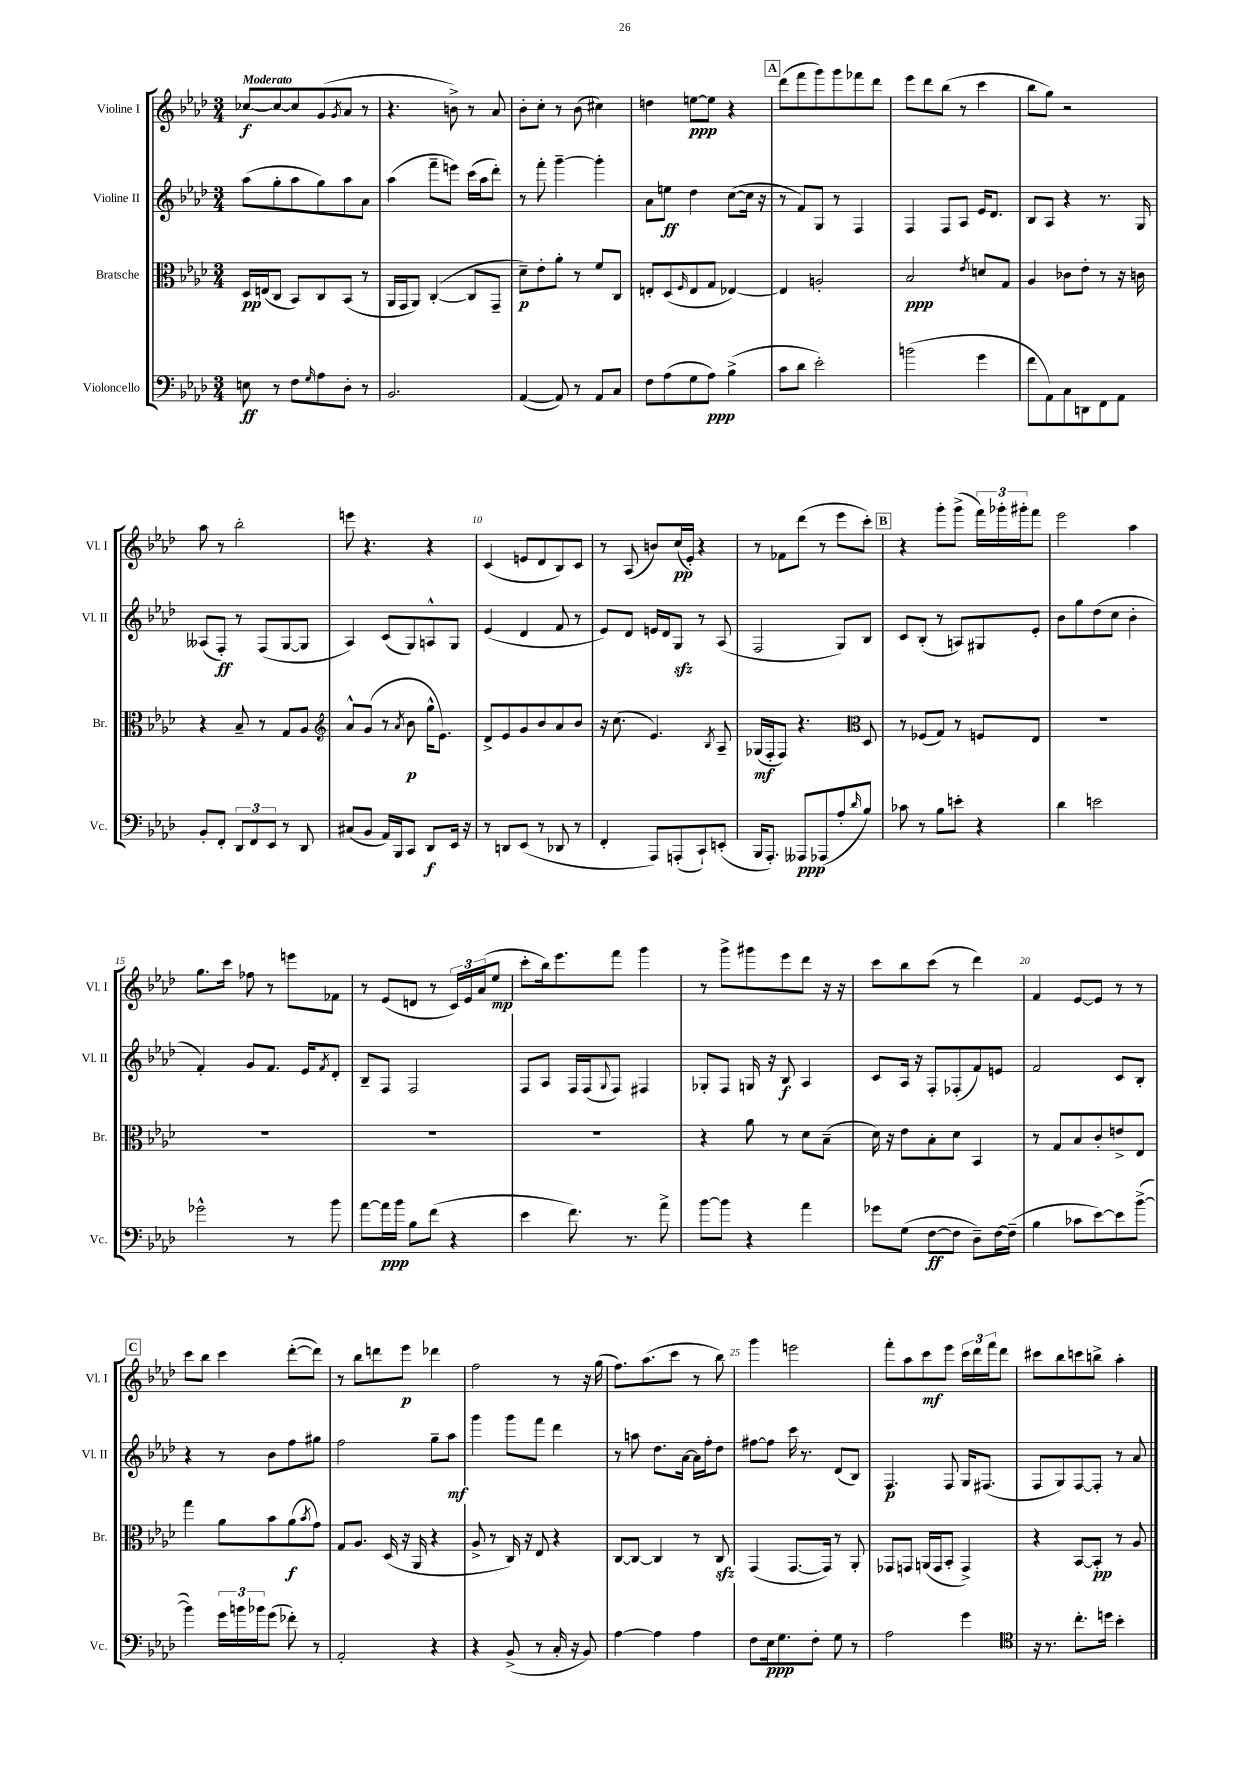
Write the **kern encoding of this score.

**kern	**kern	**kern	**kern
*staff4	*staff3	*staff2	*staff1
*clefF4	*clefC3	*clefG2	*clefG2
*k[b-e-a-d-]	*k[b-e-a-d-]	*k[b-e-a-d-]	*k[b-e-a-d-]
*M3/4	*M3/4	*M3/4	*M3/4
8E	16D-	(8aa-	[8cc-
.	(16E	.	.
8r	8C	8gg'	8cc-_
8F	8BB-)	8aa-	8cc-]
16qqG	.	.	.
8A-	8C	8gg)	(8g
.	.	.	8qg
8D-'	(8BB-	8aa-	8a-
8r	8r	8a-	8r
=	=	=	=
2.BB-	16AA-	(4aa-	4.r
.	16GG	.	.
.	8AA-)	.	.
.	([4C'	8fff~	.
.	.	8eee)	8b^)
.	8C]	(16ccc	8r
.	.	16aa-	.
.	8GG~	8ddd-')	8a-
=	=	=	=
([4AA-	8d-~)	8r	8b-'
.	8e-'	8fff'	8cc'
8AA-])	8a-'	[4ggg~	8r
8r	8r	.	(8b-
8AA-	8f	4ggg']	4cc#)
8C	8C	.	.
=	=	=	=
8F	8E'	8a-	4dd
(8A-	(8D-	8ee	.
.	16qqF	.	.
8G	8E	4dd-	[8ee
8A-)	8G	.	8ee]
(4B-^	[4E-)	([8cc	4r
.	.	16cc]	.
.	.	16r	.
=	=	=	=
8c	4E-]	8r	(8ddd-
8d-	.	8f)	8fff
2e-')	2A'	8G	8ggg)
.	.	8r	8ggg
.	.	4F	8fff-
.	.	.	8ddd-
=	=	=	=
(2b	2B-	4F	8eee-
.	.	.	8ddd-
.	.	8F	(8bb-
.	.	8A-	8r
.	8qe-	.	.
4g	8d	16e-	4ccc
.	.	8.d-	.
.	8G	.	.
=	=	=	=
8f	4A-	8B-	8bb-
8AA-)	.	8A-	8gg)
8C	8c-	4r	2r
8DD	8e-'	.	.
8FF	8r	8.r	.
8AA-	16r	.	.
.	16c	16G	.
=	=	=	=
8BB-'	4r	(8A--	8aa-
8FF'	.	8F')	8r
12DD-	8B-~	8r	2bb-'
12FF	.	.	.
.	8r	(8F	.
12EE-	.	.	.
8r	8G	[8G	.
8DD-	8A-	8G]	.
=	=	=	=
*	*clefG2	*	*
(8C#	8a-^^	4A-)	8eee
8BB-	(8g	.	4.r
16AA-)	8r	(8c	.
16BBB-	.	.	.
.	8qa-	.	.
8CC	8b-	8G)	.
8DD-	16gg^^	8A^^	4r
.	8.e-)	.	.
16EE-	.	8G	.
16r	.	.	.
=	=	=	=
8r	8d-^	(4e-	(4c
8DD	8e-	.	.
(8EE-	8g	4d-	8e
8r	8b-	.	8d-
8DD-	8a-	8f	8B-)
8r	8b-	8r	8c
=	=	=	=
4FF'	16r	8e-)	8r
.	(8.cc	.	.
.	.	8d-	(8A-
8AAA-)	4.e-)	16e	8b)
.	.	16d-	.
(8AAA'	.	8G	(16cc
.	.	.	16e-')
8CC`)	.	8r	4r
.	8qB-	.	.
(8EE'	8A-~	(8A-	.
=	=	=	=
16BBB-	(16G-	2F	8r
8.AAA-')	16F'	.	.
.	8F)	.	8f-
8AAA--	4.r	.	(8ddd-
(8AAA-	.	.	8r
8A-'	.	8G)	8eee-
*	*clefC3	*	*
16qqd-	.	.	.
8B-)	8D-	8B-	8ccc')
=	=	=	=
8c-	8r	8c	4r
8r	(8F-	(8B-'	.
8B-	8G)	8r	8ggg'
8e'	8r	8A)	(8ggg^
4r	8F	8G#	24fff)
.	.	.	24ggg-'
.	.	.	24ggg#'
.	8E-	8e-'	8fff
=	=	=	=
4d-	2.r	8b-	2eee-
.	.	8gg	.
2e	.	(8dd-	.
.	.	8cc	.
.	.	4b-'	4aa-
=	=	=	=
2g-^^	2.r	4f')	8.gg
.	.	.	16ccc
.	.	8g	8ff-
.	.	8.f	8r
8r	.	.	8eee
.	.	16e-	.
.	.	8qf	.
8b-	.	8d-'	8f-
=	=	=	=
[8a-	2.r	8B-~	8r
16a-]	.	8F	(8e-
16b-	.	.	.
8B-	.	2F	8d
(8f	.	.	8r
4r	.	.	24c)
.	.	.	24e-
.	.	.	(24a-
.	.	.	8ee-
=	=	=	=
4e-	2.r	8F	8ccc'
.	.	8A-	16bb-)
.	.	.	8.eee-
8.f)	.	16F	.
.	.	(16F	.
.	.	8qqG	.
.	.	8F)	8fff
8.r	.	.	.
.	.	4F#	4ggg
8a-^	.	.	.
=	=	=	=
[8b-	4r	8G-'	8r
8b-]	.	8F	8ggg^
4r	8a-	16G	8ggg#
.	.	16r	.
.	8r	8B-	8eee-
4a-	8d-	4A-	8ddd-
.	(8B-~	.	16r
.	.	.	16r
=	=	=	=
8g-	16d-)	8c	8ccc
.	16r	.	.
(8G	8e-	16A-	8bb-
.	.	16r	.
[8F	8B-'	8F'	(8ccc
8F]	8d-	(8F-'	8r
8D-~)	4BB-	8f)	4ddd-)
[16F	.	8e	.
(16F~]	.	.	.
=	=	=	=
4B-	8r	2f	4f
.	8G	.	.
8c-	8B-	.	[8e-
[8e-)	8c'	.	8e-]
8e-]	8e^	8c	8r
([8b-^	8E-	8B-'	8r
=	=	=	=
4b-])	4gg	4r	8ccc
.	.	.	8bb-
24g	8a-	8r	4ccc
24b	.	.	.
24b-	.	.	.
(8g	8b-	8b-	.
8f-')	(8a-	8ff	([8ddd-'
.	8qb-	.	.
8r	8g)	8gg#	8ddd-])
=	=	=	=
2AA-'	8G	2ff	8r
.	8.A-	.	8bb-
.	.	.	8ddd
.	(16D-	.	.
.	16r	.	8eee-
.	16AA-	.	.
4r	4r	8gg~	4ddd-
.	.	8aa-	.
=	=	=	=
4r	8A-^	4ggg	2ff
.	8r	.	.
(8BB-^	16C)	8ggg	.
.	16r	.	.
8r	8E-	8fff	.
16C'	4r	4ddd-	8r
16r	.	.	.
8BB-)	.	.	16r
.	.	.	(16gg
=	=	=	=
[4A-	[8C	8r	8.ff)
.	8C_	8aa	.
.	.	.	(8.aa-
4A-]	4C]	8.dd-	.
.	.	.	8ccc
.	.	[16a-	.
4A-	8r	16a-]	8r
.	.	16ff'	.
.	8C	8dd-	8bb-)
=	=	=	=
8F	(4GG	[8ff#	4ggg
16E-	.	8ff#]	.
8.G	.	.	.
.	[8.GG	16ccc	2eee
.	.	8.r	.
8F'	.	.	.
.	16GG])	.	.
8G	8r	(8d-	.
8r	8AA-'	8B-)	.
=	=	=	=
2A-	8GG-	4.F	8fff'
.	8GG	.	8aa-
.	(16AA	.	8ccc
.	16GG	.	.
.	8BB-'	8F	8eee-
4g	4GG^)	16G	24ccc
.	.	.	24ddd-
.	.	(8.F#	.
.	.	.	24fff
.	.	.	8ddd-
=	=	=	=
*clefC4	*	*	*
16r	4r	8F	8ccc#
8.r	.	.	.
.	.	8G)	8bb-
8.cc'	[8BB-	[8F	8ccc
.	8BB-']	8F']	8bb^
16dd	.	.	.
4b-'	8r	8r	4aa-'
.	8A-	8a-	.
==	==	==	==
*-	*-	*-	*-
